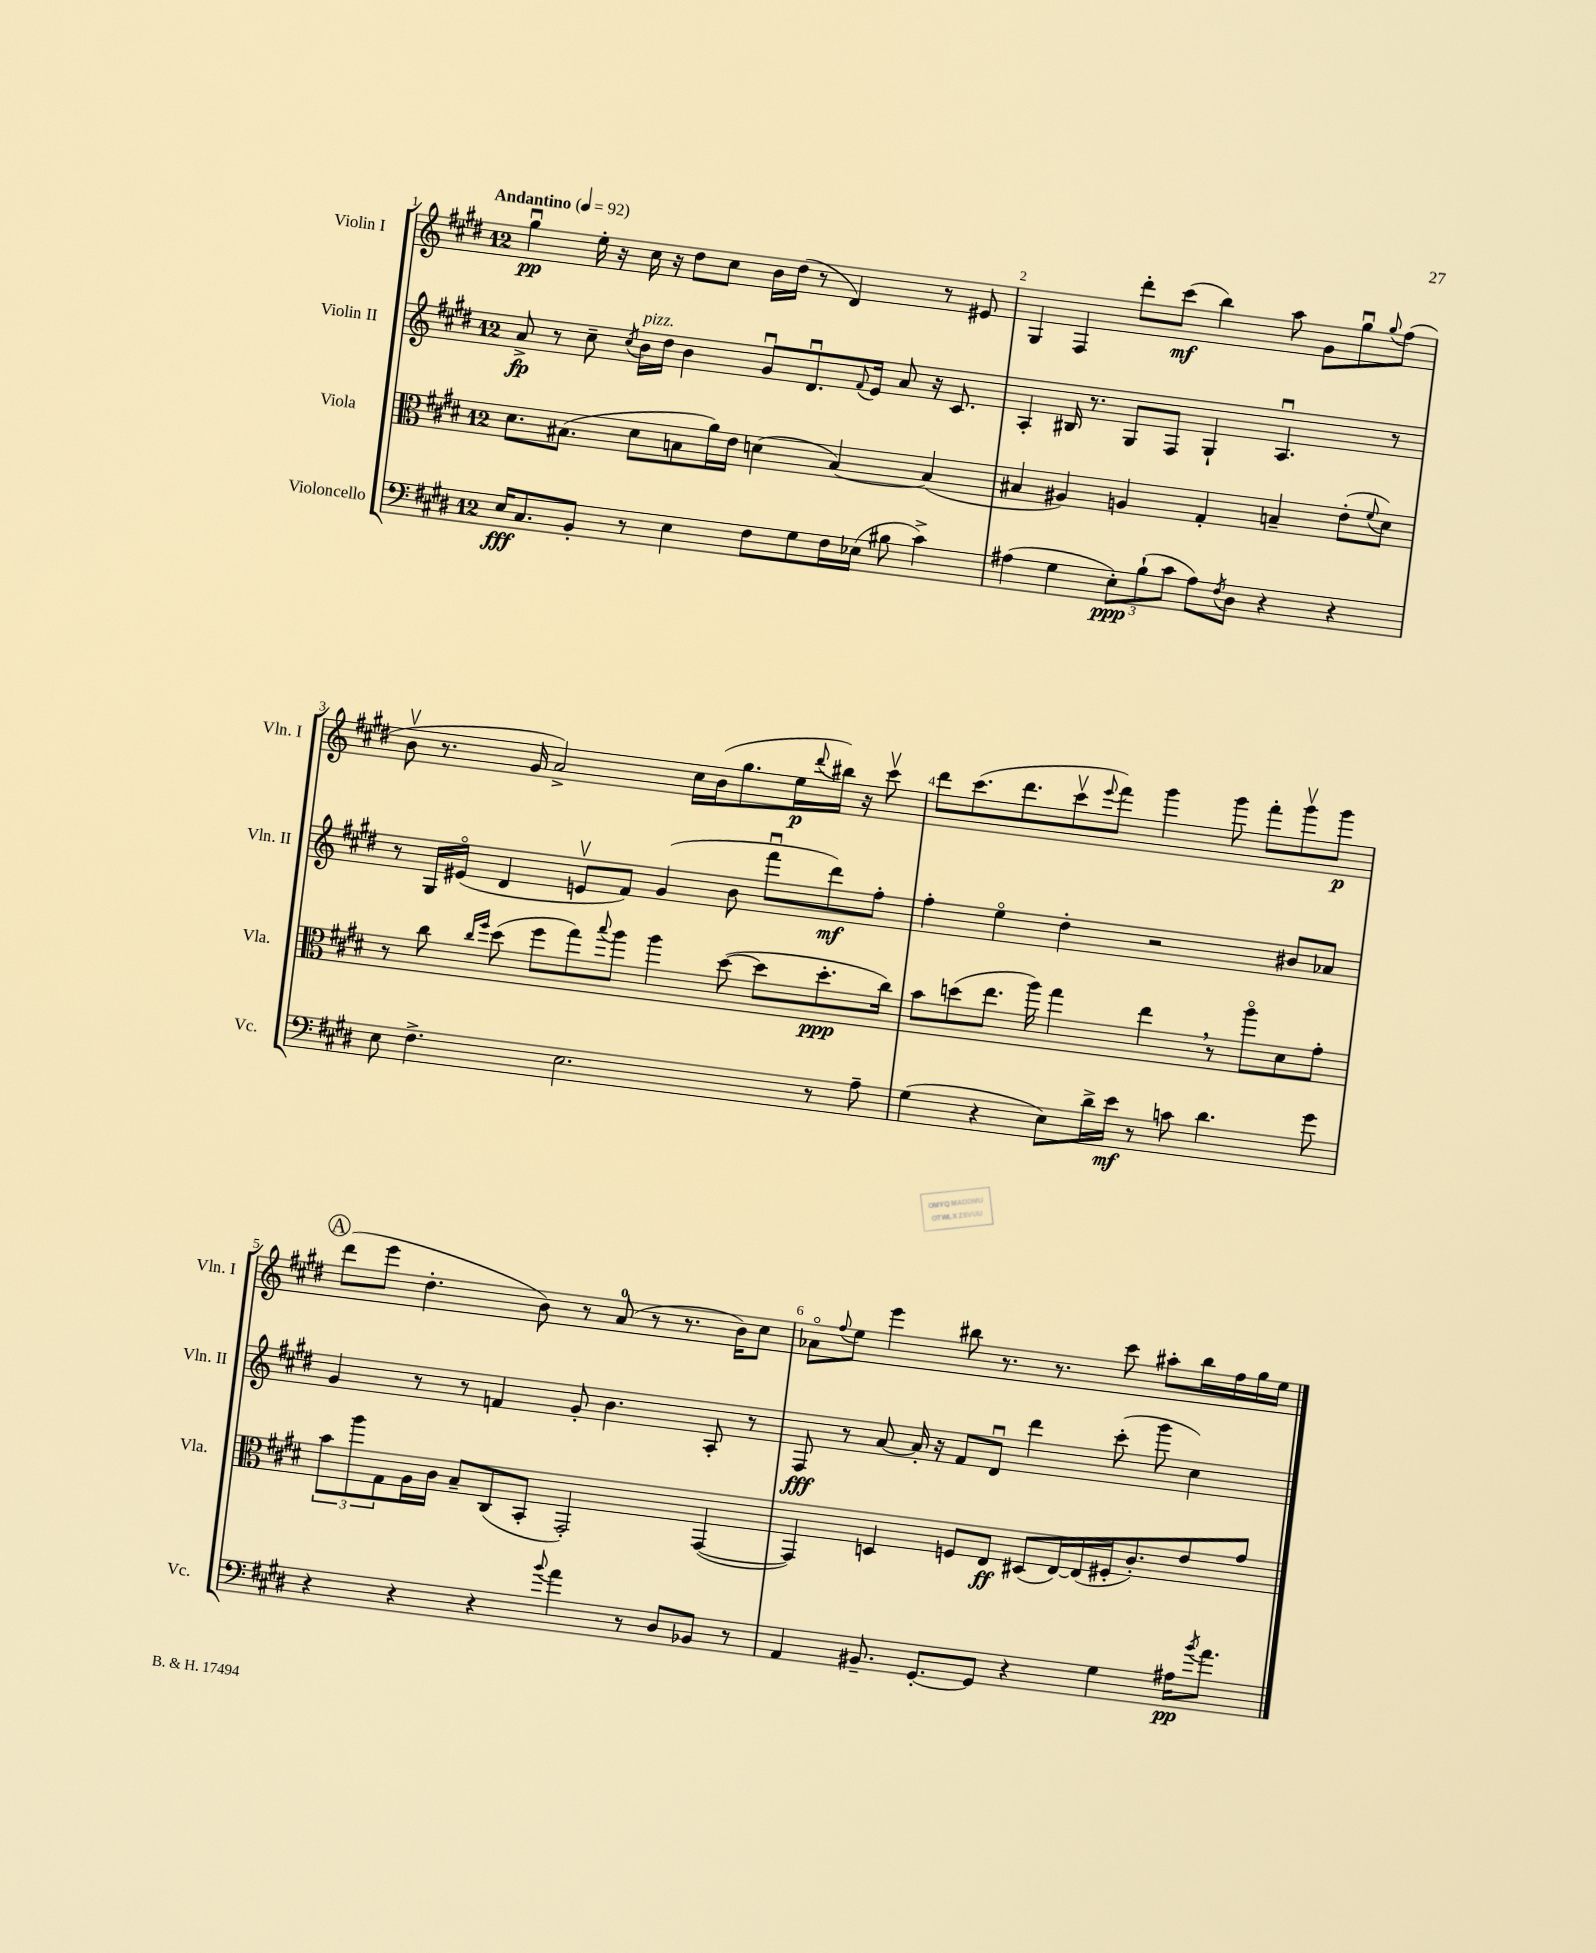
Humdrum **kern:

**kern	**dynam	**kern	**dynam	**kern	**dynam	**kern	**dynam
*part4	*part4	*part3	*part3	*part2	*part2	*part1	*part1
*staff4	*staff4	*staff3	*staff3	*staff2	*staff2	*staff1	*staff1
*I"Violoncello	*	*I"Viola	*	*I"Violin II	*	*I"Violin I	*
*I'Vc.	*	*I'Vla.	*	*I'Vln. II	*	*I'Vln. I	*
*clefF4	*	*clefC3	*	*clefG2	*	*clefG2	*
*k[f#c#g#d#]	*	*k[f#c#g#d#]	*	*k[f#c#g#d#]	*	*k[f#c#g#d#]	*
*M12/8	*	*M12/8	*	*M12/8	*	*M12/8	*
*MM92	*	*MM92	*	*MM92	*	*MM92	*
=1	=1	=1	=1	=1	=1	=1	=1
!	!	!	!	!	!	!LO:TX:a:B:t=Andantino	!
16E/KL	fff	8.d#\L	.	8a^/	fp	4gg#u\	pp
8.C#/	.	.	.	.	.	.	.
.	.	.	.	8r	.	.	.
.	.	(8.B#X\J	.	.	.	.	.
8BB'/J	.	.	.	8cc#~\	.	16ee'\	.
.	.	.	.	.	.	16r	.
.	.	.	.	8qcc#/	.	.	.
!	!	!	!	!LO:TX:a:i:t=pizz.	!	!	!
8r	.	8d#\L	.	16b\LL	.	16cc#\	.
.	.	.	.	16dd#\JJ	.	16r	.
4E\	.	8Bn\	.	4b\	.	8dd#\L	.
.	.	16a\L)	.	.	.	8cc#\J	.
.	.	16e\JJ	.	.	.	.	.
8F#\L	.	(4dn\	.	8g#u/L	.	16b\LL	.
.	.	.	.	.	.	(16dd#\JJ	.
8G#\	.	.	.	8.d#u/	.	8r	.
16F#\L	.	[4B/)	.	.	.	4d#/)	.
.	.	.	.	8qqf#/	.	.	.
(16E-X\JJ	.	.	.	16e/Jk	.	.	.
8B#X\	.	.	.	8a/	.	.	.
4c#^\)	.	(4B/]	.	16r	.	8r	.
.	.	.	.	8.c#/	.	.	.
.	.	.	.	.	.	8e#X/	.
=2	=2	=2	=2	=2	=2	=2	=2
(4A#X\	.	4B#X/	.	4A'/	.	4G#/	.
4G#\	.	4A#X/)	.	16B#X/	.	4F#/	.
.	.	.	.	8.r	.	.	.
12E'\L)	ppp	4An/	.	8G#/L	.	8ddd#'\L	.
(12B`\	.	.	.	.	.	.	.
.	.	.	.	8F#/J	.	(8ccc#\J	mf
12c#\J	.	.	.	.	.	.	.
8A#\L)	.	4G#'/	.	4G#`/	.	4bb\)	.
8qF#/	.	.	.	.	.	.	.
8D#\J	.	.	.	.	.	.	.
4r	.	4Bn~/	.	4.Au/	.	8aa\	.
.	.	.	.	.	.	8g#\L	.
4r	.	(8e'\L	.	.	.	8gg#u\	.
.	.	8qqf#/	.	.	.	8qqgg#/	.
.	.	8d#\J)	.	8r	.	(8ff#\J	.
!!LO:LB:g=z
=3	=3	=3	=3	=3	=3	=3	=3
8E\	.	8r	.	8r	.	8bv\	.
4.F#^\	.	8cc#\	.	16G#/LL	.	8.r	.
.	.	.	.	(16e#X/JJ	.	.	.
.	.	16qqcc#/LL	.	.	.	.	.
.	.	16qqff#/JJ	.	.	.	.	.
.	.	(8dd#\	.	4d#/	.	.	.
.	.	.	.	.	.	16g#/	.
.	.	8ff#\L	.	.	.	2a^/)	.
2.E\	.	8gg#\)	.	8env/L	.	.	.
.	.	8qqbb/	.	.	.	.	.
.	.	8aa\J	.	8f#/J)	.	.	.
.	.	4aa\	.	(4g#/	.	.	.
.	.	.	.	.	.	16cc#\LL	.
.	.	.	.	.	.	(16b\J	.
.	.	([8dd#\	.	8b\	.	8.gg#\	.
.	.	8dd#\L]	.	8fff#u\L	.	.	.
.	.	.	.	.	.	16ee\L	p
.	.	.	.	.	.	8qqddd#/	.
8r	.	8.dd#'\	ppp	8ddd#\)	mf	16bb#X\JJ)	.
.	.	.	.	.	.	16r	.
8A~\	.	.	.	8ff#'\J	.	8ccc#v\	.
.	.	16cc#\Jk)	.	.	.	.	.
=4	=4	=4	=4	=4	=4	=4	=4
(4G#\	.	8b\L	.	4ff#'\	.	8ddd#\L	.
.	.	(8ddn\	.	.	.	(8.ccc#\	.
4r	.	8.ee\J	.	4ee\	.	.	.
.	.	.	.	.	.	8.ddd#\	.
.	.	16aa\)	.	.	.	.	.
8E\L)	.	4gg#\	.	4dd#'\	.	8ccc#v\	.
.	.	.	.	.	.	8qqeee/	.
16d#^\L	.	.	.	.	.	8fff#\J)	.
16e\JJ	mf	.	.	.	.	.	.
8r	.	4ee,\	.	2r	.	4ggg#\	.
8cn\	.	.	.	.	.	.	.
4.d#\	.	8r	.	.	.	8ggg#\	.
.	.	8aa\L	.	.	.	8fff#'\L	.
.	.	8d#\	.	8b#X/L	.	8ggg#v\	.
8g#\	.	8g#'\J	.	8a-X/J	.	8ggg#\J	p
!!LO:LB:g=z
!!LO:REH:place=s1:t=A
=5	=5	=5	=5	=5	=5	=5	=5
4r	.	12b\L	.	4g#/	.	(8ddd#\L	.
.	.	12aa\	.	.	.	.	.
.	.	.	.	.	.	8eee\J	.
.	.	12G#\	.	.	.	.	.
4r	.	16A\L	.	8r	.	4.dd#'\	.
.	.	16c#\JJ	.	.	.	.	.
.	.	8B~/L	.	8r	.	.	.
4r	.	(8C#/	.	4fn/	.	.	.
.	.	8BB'/J	.	.	.	8b\)	.
8qqb/	.	.	.	.	.	.	.
4a\	.	2GG#'/)	.	8g#'/	.	8r	.
.	.	.	.	4.b\	.	(8a/	.
8r	.	.	.	.	.	8r	.
8D#/L	.	.	.	.	.	8.r	.
8BB-X/J	.	([4GG#/	.	8A'/	.	.	.
.	.	.	.	.	.	16b\KL)	.
8r	.	.	.	8r	.	8cc#\J	.
=6	=6	=6	=6	=6	=6	=6	=6
4AA/	.	4GG#/])	.	8F#/	fff	8a-X\L	.
.	.	.	.	.	.	8qqff#/	.
.	.	.	.	8r	.	8ee\J	.
8.BB#X~/	.	4Dn/	.	[8a/	.	4eee\	.
.	.	.	.	16a'/]	.	.	.
[8.GG#'/L	.	.	.	16r	.	.	.
.	.	8Fn/L	.	8f#/L	.	8bb#X\	.
8GG#/J]	.	8E/J	ff	8d#u/J	.	8.r	.
4r	.	(8D#X/L	.	4ddd#\	.	.	.
.	.	.	.	.	.	8.r	.
.	.	[16E/L)	.	.	.	.	.
.	.	(16E/]	.	.	.	.	.
4G#\	.	16F#X'/J	.	(8ccc#'\	.	8ccc#\	.
.	.	8.c#'/)	.	.	.	.	.
.	.	.	.	8ggg#\	.	8aa#X'\L	.
16A#X\KL	pp	8e/	.	4cc#\)	.	16bb#\L	.
8qb/	.	.	.	.	.	.	.
8.a\J	.	.	.	.	.	16ff#\	.
.	.	8g#/J	.	.	.	16gg#\	.
.	.	.	.	.	.	16ee\JJ	.
==	==	==	==	==	==	==	==
*-	*-	*-	*-	*-	*-	*-	*-
